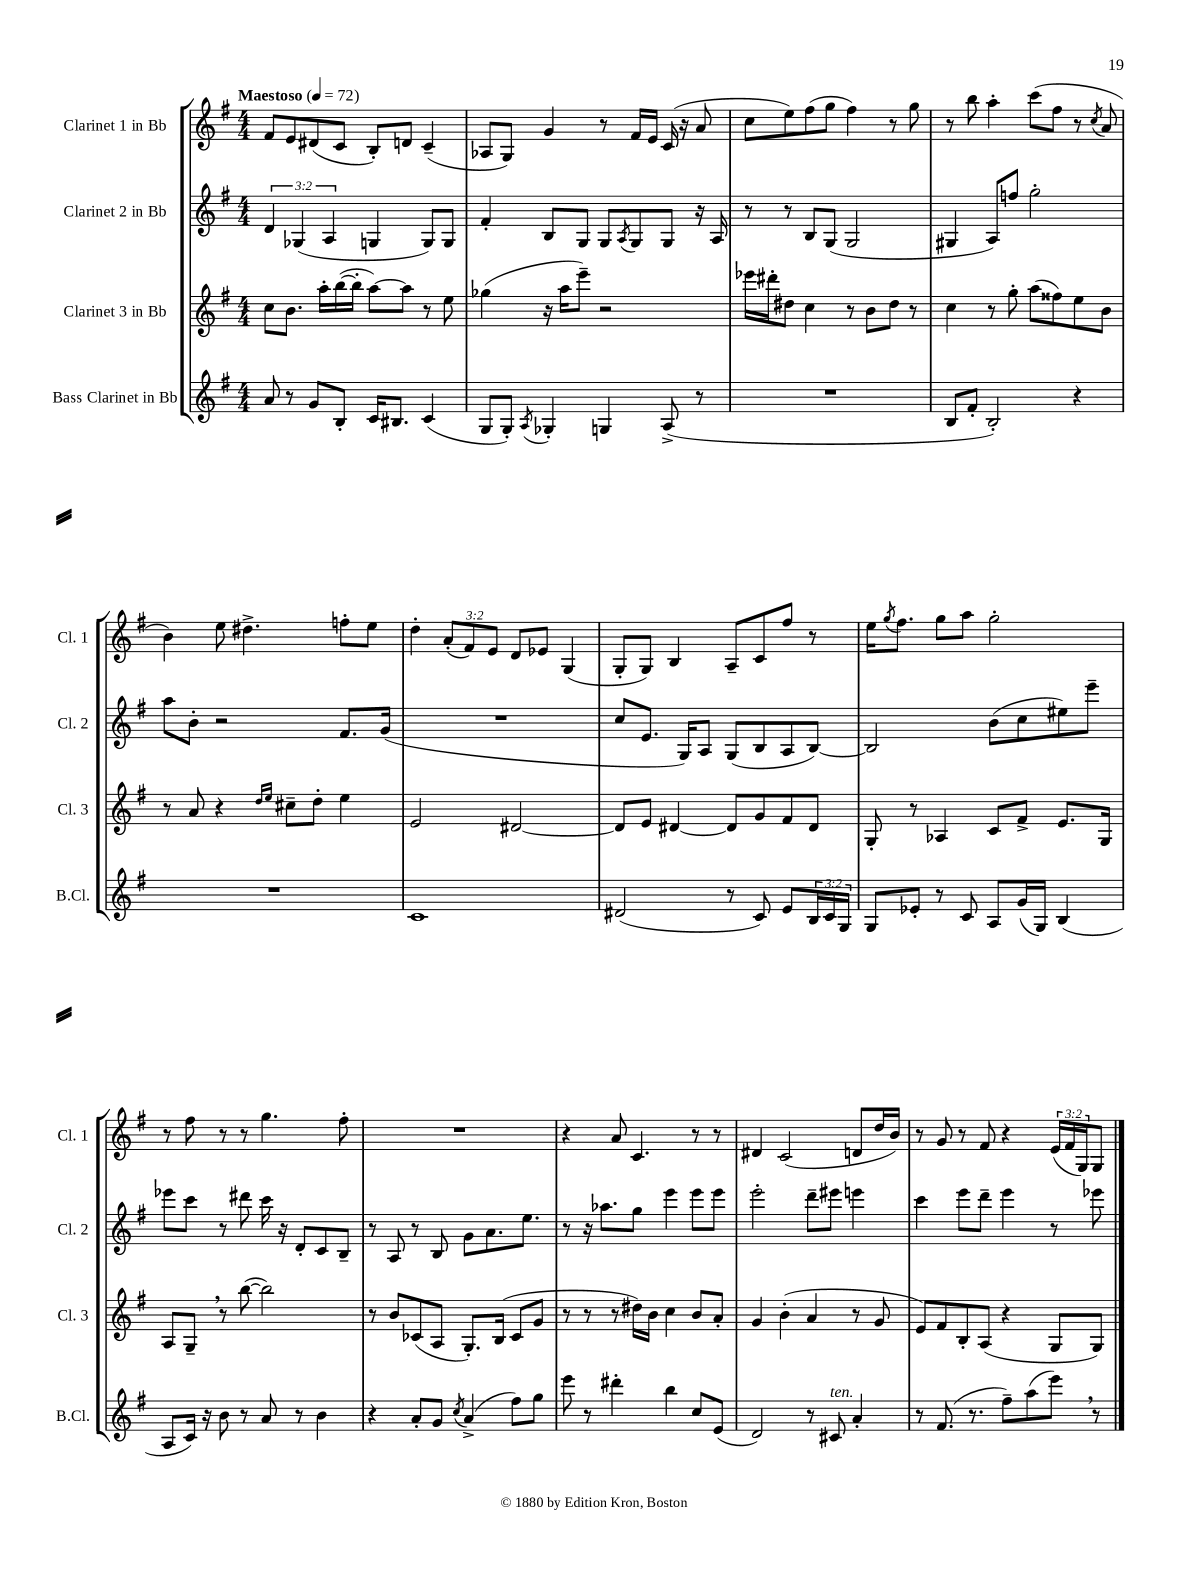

**kern	**kern	**kern	**kern
*staff4	*staff3	*staff2	*staff1
*clefG2	*clefG2	*clefG2	*clefG2
*k[f#]	*k[f#]	*k[f#]	*k[f#]
*M4/4	*M4/4	*M4/4	*M4/4
*MM72	*MM72	*MM72	*MM72
8a/	8cc\L	6d/	8f#/L
8r	8.b\J	.	8e/
.	.	(6G-/	.
8g/L	.	.	(8d#/
.	16aa'\LL	.	.
.	.	6A/	.
8B'/J	([16bb\	.	8c/J
.	16bb'\]JJ	.	.
16c/LK	[8aa\L)	4G/	8B'/L)
8.B#/J	.	.	.
.	8aa\]J	.	8d/J
(4c/	8r	8G/L)	(4c~/
.	8ee\	8G/J	.
=	=	=	=
8G/L	(4gg-\	4f#'/	8A-/L
8G'/J)	.	.	8G/J)
8qA/	.	.	.
4G-'/	16r	8B/L	4g/
.	16aa\LK	.	.
.	8eee~\J)	8G/J	.
4G/	2r	8G/L	8r
.	.	8qA/	.
.	.	8G/	16f#/LL
.	.	.	16e/JJ
(8A^/	.	8G/J	(16c/
.	.	.	16r
8r	.	16r	8a/
.	.	16A/	.
=	=	=	=
1r	16eee-\LL	8r	8cc\L
.	16ddd#'\J	.	.
.	8dd#\J	8r	8ee\)
.	4cc\	8B/L	(8ff#\
.	.	(8G/J	8gg\J
.	8r	2G/	4ff#\)
.	8b\L	.	.
.	8dd#\J	.	8r
.	8r	.	8gg\
=	=	=	=
8B/L	4cc\	4G#/	8r
8f#'/J	.	.	8bb\
2B'/)	8r	8A/L)	4aa'\
.	8gg'\	8ff/J	.
.	(8aa\L	2gg'\	(8ccc\L
.	8ff##\)	.	8ff#\J
4r	8ee\	.	8r
.	.	.	8qcc/
.	8b\J	.	8a/
=	=	=	=
1r	8r	8aa\L	4b\)
.	8a/	8b'\J	.
.	4r	2r	8ee\
.	.	.	4.dd#^\
.	16qqdd/LL	.	.
.	16qqee/JJ	.	.
.	8cc#~\L	.	.
.	8dd'\J	.	.
.	4ee\	8.f#/L	8ff'\L
.	.	.	8ee\J
.	.	(16g/Jk	.
=	=	=	=
1c	2e/	1r	4dd'\
.	.	.	(12a'/L
.	.	.	12f#/)
.	.	.	12e/J
.	[2d#/	.	8d/L
.	.	.	8e-/J
.	.	.	(4G/
=	=	=	=
(2d#/	8d#/]L	8cc/L	8G'/L
.	8e/J	8.e/J	8G/J)
.	[4d#/	.	4B/
.	.	16G/LK)	.
.	.	8A/J	.
8r	8d#/]L	(8G/L	8A~/L
8c/)	8g/	8B/	8c/
8e/L	8f#/	8A/	8ff#/J
24B/L	8d#/J	[8B/J)	8r
24c/	.	.	.
24G/JJ	.	.	.
=	=	=	=
8G/L	8G'/	2B/]	16ee\LK
.	.	.	8qgg/
.	.	.	8.ff#\J
8e-'/J	8r	.	.
8r	4A-/	.	8gg\L
8c/	.	.	8aa\J
8A/L	8c/L	(8b\L	2gg'\
(16g/L	8f#^/J	8cc\	.
16G/JJ)	.	.	.
(4B/	8.e/L	8ee#\)	.
.	.	8eee~\J	.
.	16G/Jk	.	.
=	=	=	=
8A/L	8A/L	8eee-\L	8r
16c/Jk)	8G~/J	8ccc\J	8ff#\
16r	.	.	.
8b\	8r	8r	8r
8r	([8bb\	8ddd#\	8r
8a/	2bb\])	16ccc\	4.gg\
.	.	16r	.
8r	.	8d'/L	.
4b\	.	8c/	.
.	.	8B~/J	8ff#'\
=	=	=	=
4r	8r	8r	1r
.	8b/L	8A/	.
8a'/L	(8c-/	8r	.
8g/J	8A/J	8B/	.
8qcc/	.	.	.
(4a^/	8.G'/L)	8g\L	.
.	.	8.a\	.
.	(16B/Jk	.	.
8ff#\L)	8c-/L	.	.
.	.	8.ee\J	.
8gg\J	8g/J	.	.
=	=	=	=
8eee\	8r	8r	4r
8r	8r	16r	.
.	.	8.aa-\L	.
4ddd#'\	8r	.	8a/
.	16dd#\LL)	8gg\J	4.c/
.	16b\JJ	.	.
4bb\	4cc\	4eee\	.
8cc/L	8b/L	8eee\L	8r
(8e/J	8a'/J	8eee\J	8r
=	=	=	=
2d/)	4g/	2eee'\	4d#/
.	(4b'\	.	(2c/
8r	4a/	8ddd~\L	.
8c#/	.	8eee#\J	.
4a'/	8r	4eee\	8d/L
.	8g/	.	16dd/L
.	.	.	16b/JJ)
=	=	=	=
8r	8e/L)	4ccc\	8r
(8.f#/	8f#/	.	8g/
.	8B'/	8eee\L	8r
8.r	.	.	.
.	(8A/J	8ddd~\J	8f#/
8ff#~\L)	4r	4eee\	4r
(8aa\	.	.	.
8eee\J)	8G/L	8r	(24e/LL
.	.	.	24f#/
.	.	.	24G/J)
8r	8G/J)	8eee-\	8G/J
==	==	==	==
*-	*-	*-	*-
